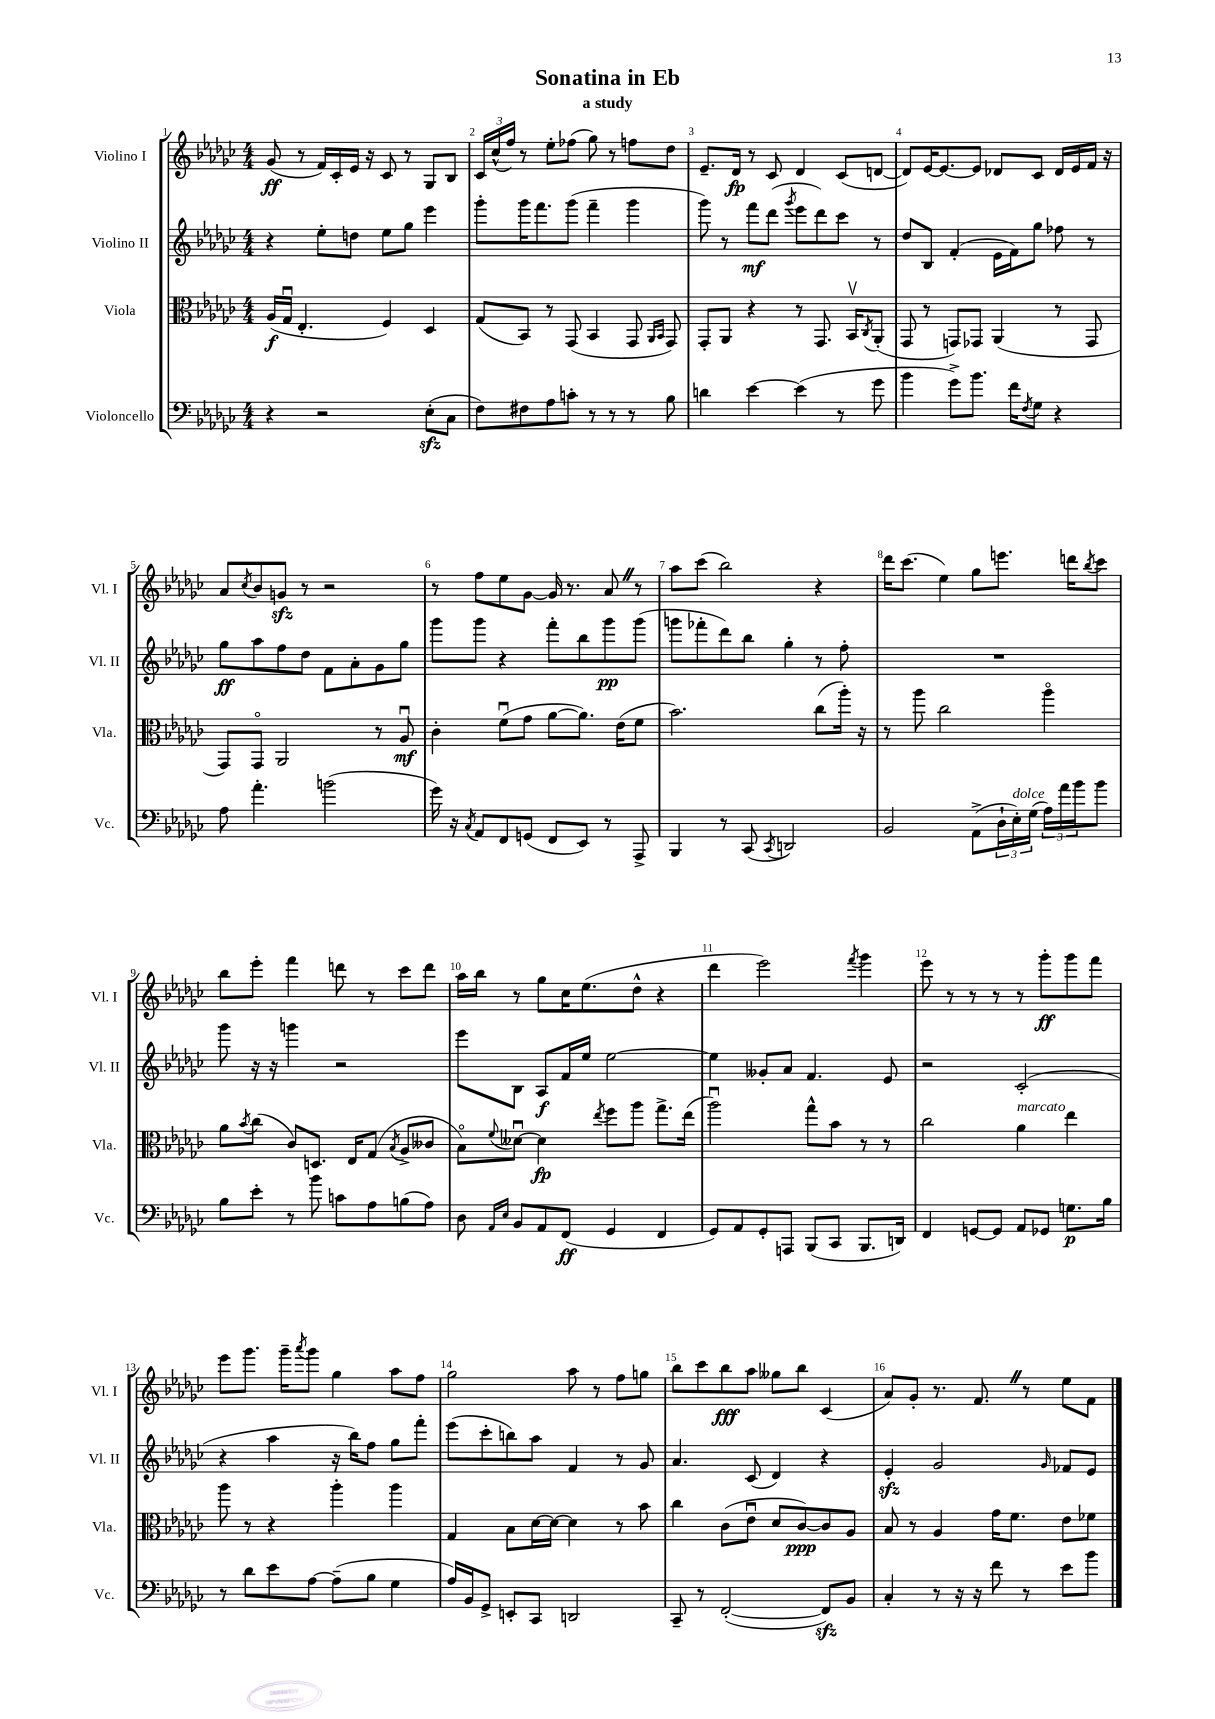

**kern	**kern	**kern	**kern
*staff4	*staff3	*staff2	*staff1
*clefF4	*clefC3	*clefG2	*clefG2
*k[b-e-a-d-g-c-]	*k[b-e-a-d-g-c-]	*k[b-e-a-d-g-c-]	*k[b-e-a-d-g-c-]
*M4/4	*M4/4	*M4/4	*M4/4
4r	(16A-	4r	(8g-
.	16G-u	.	.
.	4.E-'	.	8r
2r	.	8ee-'	16f)
.	.	.	16c-'
.	.	8dd	16e-
.	.	.	16r
.	4F)	8ee-	8c-
.	.	8gg-	8r
(8E-'	4D-	4eee-	8G-
8C-	.	.	8B-
=	=	=	=
8F)	(8G-	8ggg-'	24c-
.	.	.	(24cc-^^
.	.	.	24ff)
8F#	8BB-)	16ggg-	8r
.	.	8.fff	.
8A-	8r	.	8ee-'
8c'	(8GG-	(8ggg-	(8ff-
8r	4BB-	4fff~	8gg-)
8r	.	.	8r
8r	8GG-	4ggg-	8ff
.	16qqAA-	.	.
.	16qqBB-	.	.
8B-	8GG-)	.	8dd-
=	=	=	=
4d	8GG-'	8ggg-)	8.e-~
.	8AA-	8r	.
.	.	.	16d-
[4e-	4r	8fff	8r
.	.	(8ddd-	8c-
.	.	8qggg-	.
(4e-]	8r	8eee-	4d-
.	8.GG-	8ddd-)	.
8r	.	8ccc-	(8c-
.	16BB-v	.	.
.	8qC-	.	.
8g-	(8AA-'	8r	[8d
=	=	=	=
4b-	8GG-	8dd-	8d])
.	8r	8B-	[16e-
.	.	.	8.e-_
8g-^)	8GG)	(4f'	.
8.b-	8GG-	.	8e-]
.	(4AA-	16e-	8d-
16f	.	16f)	.
8qF	.	.	.
8G-	.	8gg-	8c-
4r	8r	8ff-	16d-
.	.	.	16e-
.	8GG-	8r	16f
.	.	.	16r
=	=	=	=
8A-	8GG-)	8gg-	8a-
.	.	.	8qcc-
4.a-'	8GG-o	8aa-	8b-
.	2AA-	8ff	8g
.	.	8dd-	8r
(2b	.	8f	2r
.	.	8a-'	.
.	8r	8g-	.
.	8A-u	8gg-	.
=	=	=	=
16g-)	4c-'	8ggg-	8r
16r	.	.	.
8qC-	.	.	.
8AA-	.	8ggg-	8ff
8FF	(8fu	4r	8ee-
(8GG	8g-	.	[8g-
8FF	[8a-	8fff'	16g-]
.	.	.	8.r
8EE-)	8.a-])	8bb-	.
8r	.	8ggg-	8a-
.	(16e-	.	.
8AAA-^	8f	(8ggg-	8r
=	=	=	=
4BBB-	2.b-)	8ggg	8aa-
.	.	8fff-'	(8ccc-
8r	.	8ddd-)	2bb-)
(8CC-	.	8bb-	.
8qCC-	.	.	.
2DD)	.	4gg-'	.
.	(8cc-	8r	4r
.	16aa-')	8ff'	.
.	16r	.	.
=	=	=	=
2BB-	8r	1r	16ddd-
.	.	.	(8.ccc-
.	8aa-	.	.
.	2cc-	.	4ee-)
(8AA-^	.	.	8gg-
24D-`	.	.	8.eee
24E-')	.	.	.
(24G-	.	.	.
24A-)	4aa-o	.	.
24a-	.	.	.
.	.	.	16ddd
24b-	.	.	.
.	.	.	8qbb-
8b-	.	.	8ccc-
=	=	=	=
8B-	8a-	8ggg-	8bb-
.	8qb-	.	.
8e-'	(8cc-	16r	8eee-'
.	.	16r	.
8r	8c-)	4ggg	4fff
8b-	8.D	.	.
8c	.	2r	8ddd
.	16E-	.	.
8A-	(8G-	.	8r
.	8qB-	.	.
(8B	8A-^	.	8ccc-
8A-)	8c--	.	8ddd
=	=	=	=
8D-	8B-o)	8eee-	16aa-
.	.	.	16bb-
16qqAA-	.	.	.
16qqE-	8qqf	.	.
8BB-	[8d--u	8B-	8r
8AA-	4d--]	8A-	8gg-
(8FF	.	16f	16cc-
.	.	16ee-	(8.ee-
.	8qee-	.	.
4GG-	8ff	[2ee-	.
.	8aa-	.	8dd-^^
4FF	8.gg-^	.	4r
.	(16ee-	.	.
=	=	=	=
8GG-)	2aa-u)	4ee-]	4ddd-
8AA-	.	.	.
8GG-'	.	8g--'	2eee-)
8AAA	.	8a-	.
(8BBB-	8gg-^^	4.f	.
8CC-	8b-	.	.
.	.	.	8qfff
8.BBB-	8r	.	4ggg-
.	8r	8e-	.
16DD)	.	.	.
=	=	=	=
4FF	2cc-	2r	8eee-
.	.	.	8r
[8GG	.	.	8r
8GG]	.	.	8r
8AA-	4a-	(2c-'	8r
8GG-	.	.	8ggg-'
8.G	4ee-	.	8ggg-
.	.	.	8fff
16B-	.	.	.
=	=	=	=
8r	8aa-	4r	8eee-
8d-	8r	.	8.ggg-
8e-	4r	4aa-	.
.	.	.	16ggg-~
.	.	.	8qaaa-
[8A-	.	.	8ggg-
(8A-~]	4aa-'	16r	4gg-
.	.	16bb-)	.
8B-	.	8ff	.
4G-	4aa-	8gg-	8aa-
.	.	8fff'	8ff
=	=	=	=
16A-)	4G-	(8eee-	2gg-
16BB-	.	.	.
8GG-^	.	8ccc-'	.
8EE'	8B-	8bb)	.
8CC-	[16d-	8aa-	.
.	16d-_	.	.
2DD	4d-]	4f	8aa-
.	.	.	8r
.	8r	8r	8ff
.	8b-	8g-	8gg
=	=	=	=
8CC-~	4cc-	4.a-	8bb-
8r	.	.	8ccc-
([2FF'	(8c-	.	8bb-
.	8e-u	(8c-	8aa-
.	8d-	4d-)	8gg--
.	[8c-)	.	8bb-
8FF])	8c-]	4r	(4c-
8BB-	8A-	.	.
=	=	=	=
4C-'	8B-	4e-'	8a-)
.	8r	.	8g-'
8r	4A-	2g-	8.r
16r	.	.	.
16r	.	.	8.f
8f	16g-	.	.
.	8.f	.	.
8r	.	.	8r
.	.	16qqg-	.
8e-	8e-	8f-	8ee-
8b-	8f-	8e-	8f
==	==	==	==
*-	*-	*-	*-
